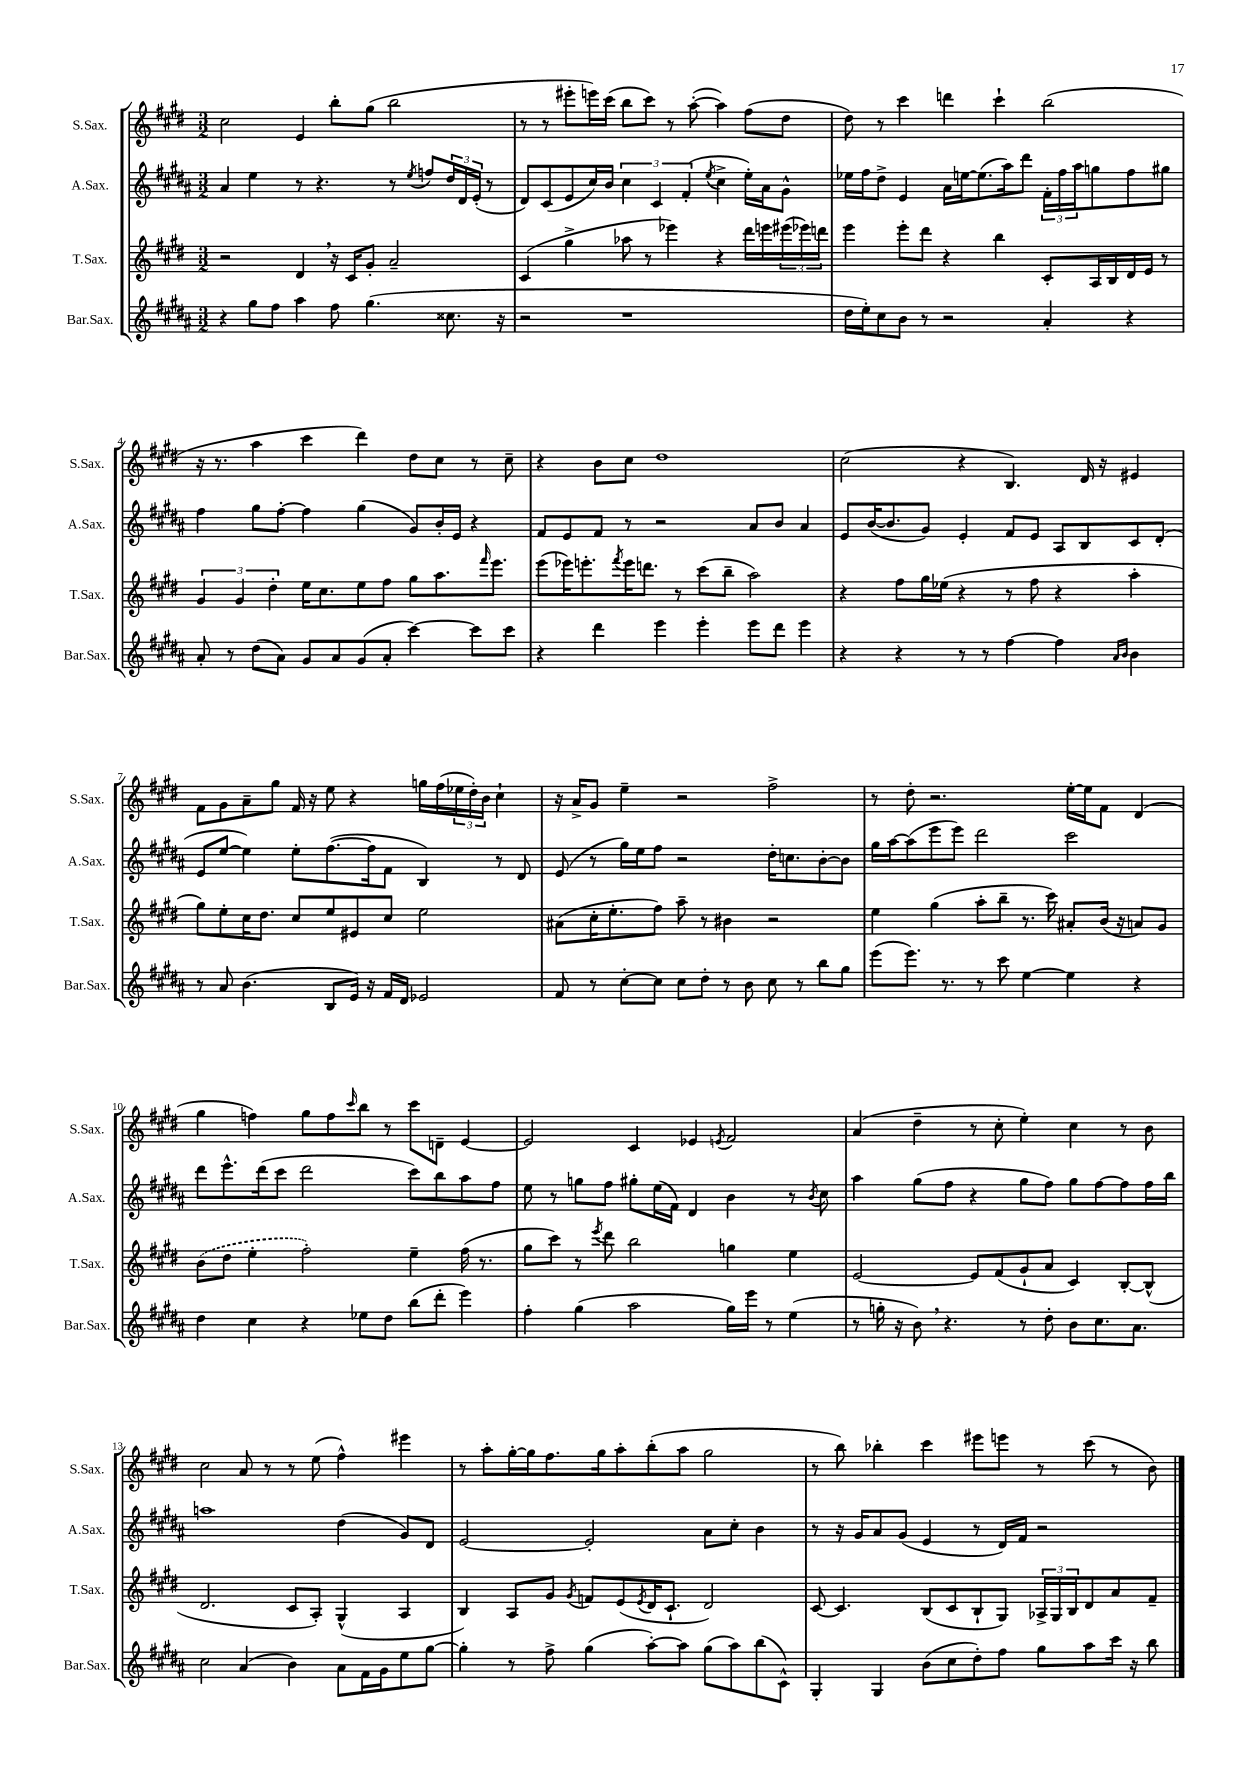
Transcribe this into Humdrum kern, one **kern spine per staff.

**kern	**kern	**kern	**kern
*part4	*part3	*part2	*part1
*staff4	*staff3	*staff2	*staff1
*I"Bar.Sax.	*I"T.Sax.	*I"A.Sax.	*I"S.Sax.
*I'Bar.Sax.	*I'T.Sax.	*I'A.Sax.	*I'S.Sax.
*clefG2	*clefG2	*clefG2	*clefG2
*k[f#c#g#d#a#]	*k[f#c#g#d#]	*k[f#c#g#d#a#]	*k[f#c#g#d#]
*M3/2	*M3/2	*M3/2	*M3/2
=1	=1	=1	=1
4r	2r	4a#/	2cc#\
8gg#\L	.	4ee\	.
8ff#\J	.	.	.
4aa#\	4d#,/	8r	4e/
.	.	4.r	.
8ff#\	16r	.	8bb'\L
.	16c#/KL	.	.
(4.gg#\	8g#'/J	.	(8gg#\J
.	2a~/	8r	2bb\
.	.	8qee/	.
.	.	8ffn/L	.
8.cc##X\	.	24dd#/L	.
.	.	24d#/	.
.	.	(24e'/JJ	.
.	.	8r	.
16r	.	.	.
=2	=2	=2	=2
2r	(4c#/	8d#/L)	8r
.	.	(8c#/	8r
.	4gg#^\	8e/	8eee#X'\L
.	.	16cc#/L)	16eeen\L)
.	.	16b/JJ	(16ccc#\JJ
1r	8aa-X\	6cc#\	8bb\L
.	8r	.	8ccc#\J)
.	.	6c#/	.
.	4eee-X\)	.	8r
.	.	(6f#'/	.
.	.	.	([8aa'\
.	.	8qee/	.
.	4r	4cc#^\	4aa\])
.	16ddd#\LL	16ee'\LL)	(8ff#\L
.	16eeen\	16a#\J	.
.	(24eee#X\	8g#^^\J	8dd#\J
.	24eee-X\)	.	.
.	24dddn\JJ	.	.
=3	=3	=3	=3
16dd#\LL	4eee\	16ee-X\LL	8dd#\)
16ee'\J)	.	16ff#\J	.
8cc#\	.	8dd#^\J	8r
8b\J	8eee'\L	4e/	4ccc#\
8r	8ddd#\J	.	.
2r	4r	16a#\LL	4dddn\
.	.	[16een\J	.
.	.	(8.ee\]	.
.	4bb\	.	4ccc#`\
.	.	16aa#\k)	.
.	.	8ddd#\J	.
4a#'/	8c#'/L	24f#'\LL	(2bb\
.	.	24ff#\	.
.	.	24aa#\J	.
.	16A/L	8ggn\	.
.	16B/	.	.
4r	16d#/	8ff#\	.
.	16e/JJ	.	.
.	8r	8gg#X\J	.
!!LO:LB:g=z
=4	=4	=4	=4
8a#'/	6g#/	4ff#\	16r
.	.	.	8.r
8r	.	.	.
.	6g#/	.	.
(8dd#\L	.	8gg#\L	4aa\
.	6dd#'\	.	.
8a#\J)	.	[8ff#'\J	.
8g#/L	16ee\KL	4ff#\]	4ccc#\
.	8.cc#\	.	.
8a#/	.	.	.
(8g#/	8ee\	(4gg#\	4ddd#\)
8a#'/J	8ff#\J	.	.
[4ccc#\)	8gg#\L	8g#/L)	8dd#\L
.	8.aa\	16b'/L	8cc#\J
.	.	16e/JJ	.
8ccc#\L]	.	4r	8r
.	16qqfff#/	.	.
.	8.eee\J	.	.
8ccc#\J	.	.	8cc#~\
=5	=5	=5	=5
4r	(8eee\L	8f#/L	4r
.	16eee-X\K)	8e/	.
.	8.eeen'\	.	.
4ddd#\	.	8f#/J	8b\L
.	8qfff#/	.	.
.	16eee\K	8r	8cc#\J
.	8.dddn\J	.	.
4eee\	.	2r	1dd#
.	8r	.	.
4eee'\	(8ccc#\L	.	.
.	8bb~\J	.	.
8eee\L	2aa\)	8a#/L	.
8ddd#\J	.	8b/J	.
4eee\	.	4a#/	.
=6	=6	=6	=6
4r	4r	8e/L	(2cc#\
.	.	([16b/K	.
.	.	8.b/]	.
4r	8ff#\L	.	.
.	16gg#\L	8g#/J)	.
.	(16ee-X\JJ	.	.
8r	4r	4e'/	4r
8r	.	.	.
[4ff#\	8r	8f#/L	4.B/)
.	8ff#\	8e/J	.
4ff#\]	4r	8A#/L	.
.	.	8B/	16d#/
.	.	.	16r
16qqa#/LL	.	.	.
16qqb/JJ	.	.	.
4b\	4aa'\	8c#/	4e#X/
.	.	(8d#'/J	.
!!LO:LB:g=z
=7	=7	=7	=7
8r	8gg#\L)	8e/L	8f#\L
8a#/	8ee'\	[8ee/J	8g#\
(4.b\	16cc#\K	4ee\])	8a~\
.	8.dd#\J	.	.
.	.	.	8gg#\J
.	8cc#/L	8ee'\L	16f#/
.	.	.	16r
8B/L	8ee/	([8.ff#\	8ee\
16e/Jk)	8e#X/	.	4r
16r	.	16ff#\k]	.
16f#/LL	8cc#/J	8f#\J	.
16d#/JJ	.	.	.
2e-X/	2ee\	4B/)	16ggn\LL
.	.	.	(16ff#\
.	.	.	24ee-X\
.	.	.	24dd#'\)
.	.	.	24b\JJ
.	.	8r	4cc#`\
.	.	8d#/	.
=8	=8	=8	=8
8f#/	(8a#X\L	(8e/	16r
.	.	.	16a^/KL
8r	16cc#'\K	8r	8g#/J
.	8.ee'\	.	.
[8cc#'\L	.	16gg#\LL)	4ee~\
.	.	16ee\J	.
8cc#\J]	8ff#\J)	8ff#\J	.
8cc#\L	8aa~\	2r	2r
8dd#'\J	8r	.	.
8r	4b#X\	.	.
8b\	.	.	.
8cc#\	2r	16dd#'\KL	2ff#^\
.	.	8.ccn\	.
8r	.	.	.
8bb\L	.	[8b'\	.
8gg#\J	.	8b\J]	.
=9	=9	=9	=9
(8eee\L	4ee\	16gg#\LL	8r
.	.	[16aa#\J	.
8.eee\J)	.	(8aa#\]	8dd#'\
.	(4gg#\	8eee\	2.r
8.r	.	.	.
.	.	8eee\J)	.
8r	8aa'\L	2ddd#\	.
8ccc#\	8bb~\J	.	.
[4ee\	8.r	.	.
.	16ccc#\)	.	.
4ee\]	8a#X'/L	2ccc#\	[16ee'\LL
.	.	.	16ee\J]
.	(16b/Jk	.	8f#\J
.	16r	.	.
4r	8an/L)	.	(4d#/
.	8g#/J	.	.
!!LO:LB:g=z
=10	=10	=10	=10
4dd#\	(8b\L	8ddd#\L	4gg#\
.	8dd#\J	8.eee^^\	.
4cc#\	4ee'\	.	4ffn\)
.	.	(16ddd#\k	.
.	.	8ccc#\J	.
4r	2ff#'\)	2ddd#\	8gg#\L
.	.	.	8ff\
.	.	.	16qqccc#/
8ee-X\L	.	.	8bb\J
8dd#\J	.	.	8r
(8bb\L	4ee~\	8ccc#\L)	8ccc#\L
8ddd#'\J	.	8bb\	8dn~\J
4eee\)	(16ff#\	8aa#\	[4e/
.	8.r	.	.
.	.	8ff#\J	.
=11	=11	=11	=11
4ff#'\	8gg#\L	8ee\	2e/]
.	8ccc#\J)	8r	.
(4gg#\	8r	8ggn\L	.
.	8qeee/	.	.
.	8ddd#\	8ff#\J	.
2aa#\	2bb\	8gg#X'\L	4c#/
.	.	(16ee\L	.
.	.	16f#\JJ)	.
.	.	4d#/	4e-X/
.	.	.	8qen/
16gg#\LL)	4ggn\	4b\	2f#/
16eee\JJ	.	.	.
8r	.	.	.
(4ee\	4ee\	8r	.
.	.	8qb/	.
.	.	8cc#\	.
=12	=12	=12	=12
8r	[2e/	4aa#\	(4a/
16ggn'\	.	.	.
16r	.	.	.
8b,\)	.	(8gg#\L	4dd#~\
4.r	.	8ff#\J	.
.	8e/L]	4r	8r
.	(8f#/	.	8cc#'\
8r	8g#`/	8gg#\L	4ee'\)
8dd#'\	8a/J	8ff#\J)	.
8b\L	4c#/)	8gg#\L	4cc#\
8.cc#\	.	[8ff#\	.
.	[8B'/L	8ff#\]	8r
8.a#\J	.	.	.
.	(8B^^/J]	16ff#\L	8b\
.	.	16bb\JJ	.
!!LO:LB:g=z
=13	=13	=13	=13
2cc#\	2.d#/	1aan	2cc#\
(4a#/	.	.	8a/
.	.	.	8r
4b\)	8c#/L	.	8r
.	8A'/J)	.	(8ee\
8a#\L	(4G#^^/	(4dd#\	4ff#^^\)
16f#\L	.	.	.
16g#\J	.	.	.
8ee\	4A/	8g#/L)	4eee#X\
[8gg#\J	.	8d#/J	.
=14	=14	=14	=14
4gg#'\]	4B/)	[2e/	8r
.	.	.	8aa'\L
8r	8A/L	.	[16gg#'\L
.	.	.	16gg#\J]
8ff#^\	8g#/J	.	8.ff#\
.	8qg#/	.	.
(4gg#\	8fn/L	2e'/]	.
.	.	.	16gg#\k
.	(8e/	.	8aa'\
.	8qe/	.	.
[8aa#'\L)	16d#/K	.	(8bb'\
.	8.c#`/J	.	.
8aa#\J]	.	.	8aa\J
(8gg#\L	2d#/)	8a#\L	2gg#\
8aa#\)	.	8cc#'\J	.
(8bb\	.	4b\	.
8c#^^\J)	.	.	.
=15	=15	=15	=15
4G#'/	[8c#/	8r	8r
.	4.c#/]	16r	8bb\)
.	.	16g#/KL	.
4G#/	.	8a#/	4bb-X'\
.	.	(8g#/J	.
(8b\L	(8B/L	4e/	4ccc#\
8cc#\	8c#/	.	.
8dd#'\)	8B`/	8r	8eee#X\L
8ff#\J	8G#/J)	16d#/LL)	8eeen\J
.	.	16f#/JJ	.
8gg#\L	24A-X^/LL	2r	8r
.	24G#/	.	.
.	24B/J	.	.
8aa#\	8d#/	.	(8ccc#\
16ccc#\Jk	8a/	.	8r
16r	.	.	.
8bb\	8f#~/J	.	8b\)
==	==	==	==
*-	*-	*-	*-
